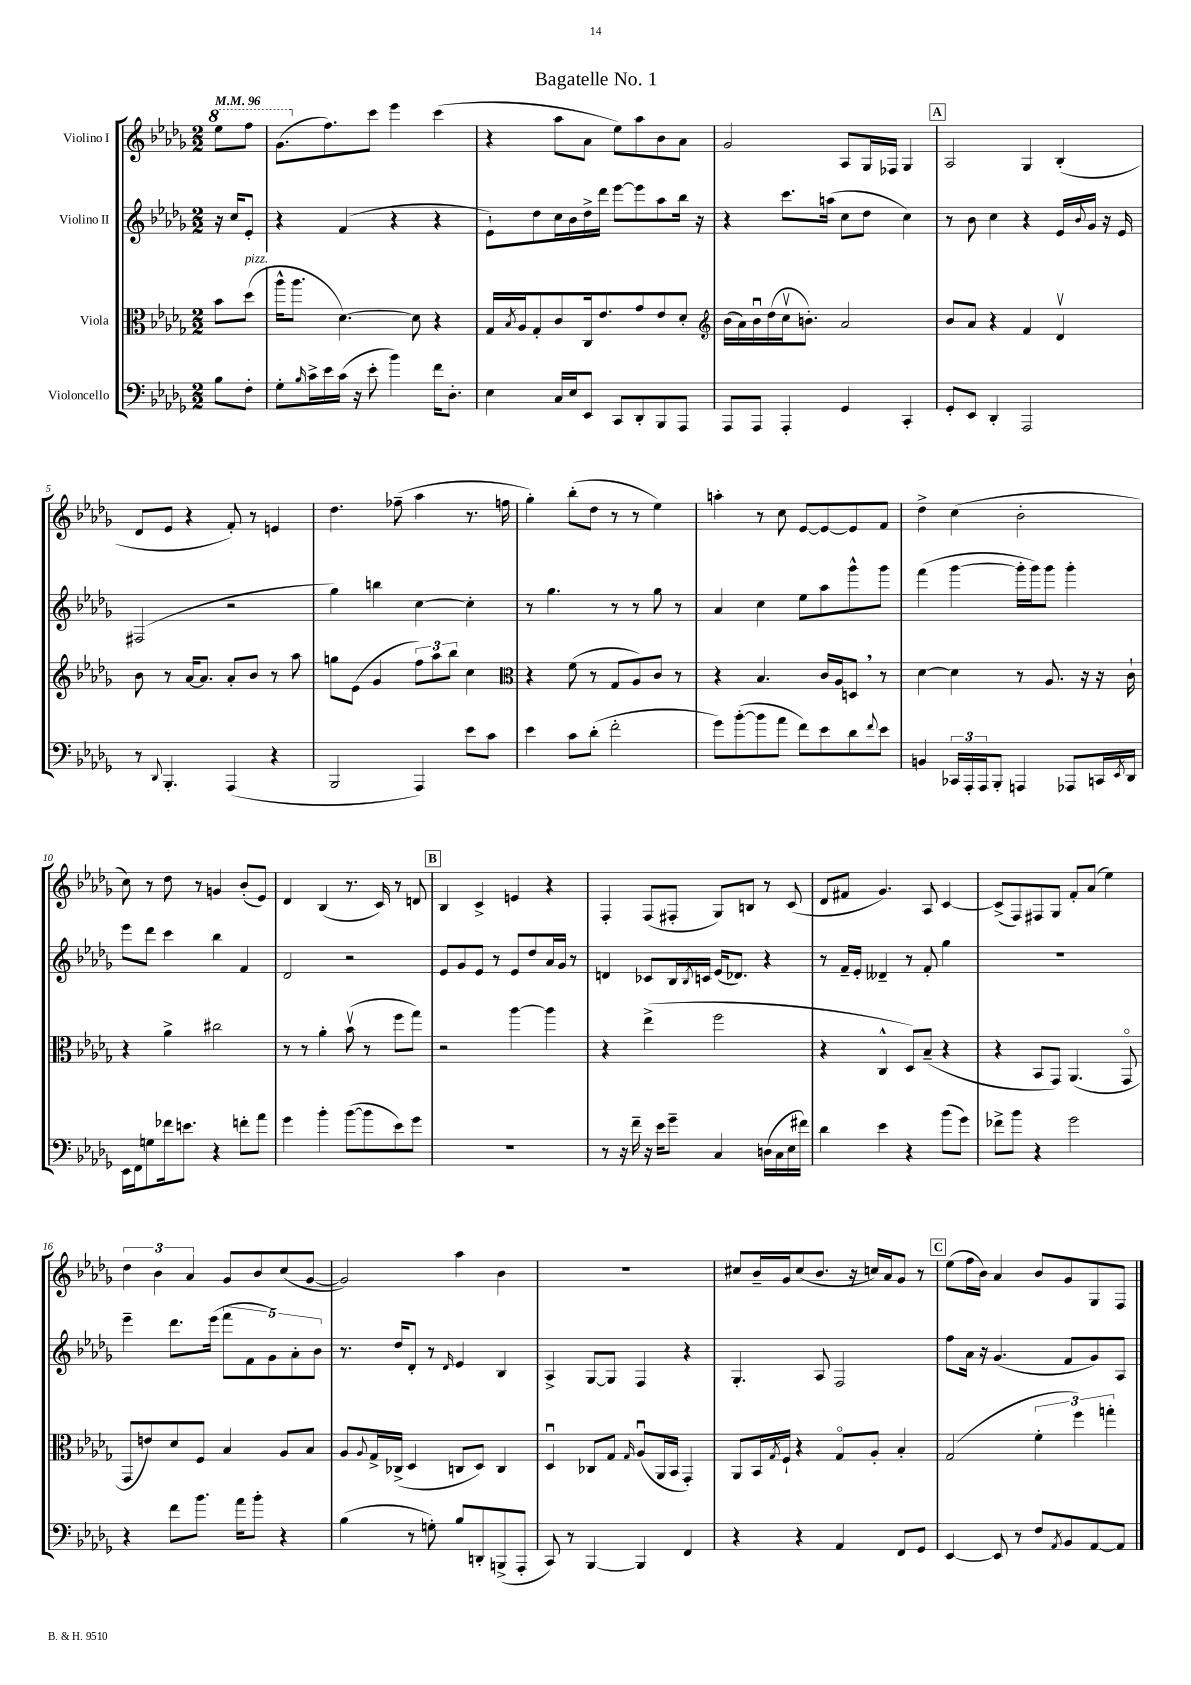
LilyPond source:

\header { title = "Bagatelle No. 1" }
<<
\new StaffGroup <<
\new Staff = "s0" \with { instrumentName = "Violino I" } {
    \clef treble \key des \major \numericTimeSignature \time 2/2 \partial 4 \tempo 4 = 96
    \ottava #1 ees'''8 f'''8 |
    ges''8.( \ottava #0 f''8.) c'''8 ees'''4 c'''4( |
    r4 aes''8 aes'8 ees''8) aes''8 bes'8 aes'8 |
    ges'2 aes8 ges16 fes16 ges4 |
    \mark \markup { \box "A" } aes2 ges4 bes4-.( |
    des'8 ees'8 r4 f'8-.) r8 e'4 |
    des''4. fes''8--( aes''4 r8. f''16 |
    ges''4-.) bes''8-.( des''8 r8 r8 ees''4) |
    a''4-. r8 c''8 ees'8~ ees'8~ ees'8 f'8 |
    des''4-> c''4( bes'2-. |
    c''8) r8 des''8 r8 g'4 bes'8-.( ees'8) |
    des'4 bes4( r8. c'16) r8 d'8 |
    \mark \markup { \box "B" } bes4 c'4-> e'4 r4 |
    f4-. f8( fis8-. ges8) b8 r8 c'8( |
    des'8 fis'8 ges'4.) aes8 c'4~ |
    c'8->( f8) fis8 ges8 f'8-. aes'8( ees''4) |
    \tuplet 3/2 { des''4 bes'4 aes'4 } ges'8 bes'8 c''8( ges'8~ |
    ges'2) aes''4 bes'4 |
    R1 |
    cis''8 bes'16-- ges'16 cis''8( bes'8. r16 c''16) aes'16 ges'8 r8 |
    \mark \markup { \box "C" } ees''8( f''16 bes'16) aes'4 bes'8 ges'8 ges8 f8 \bar "|." |
}
\new Staff = "s1" \with { instrumentName = "Violino II" } {
    \clef treble \key des \major \numericTimeSignature \time 2/2 \partial 4
    r16 c''16 ees'8-. |
    r4 f'4( r4 r4 |
    ees'8-!) des''8 c''16 bes'16 des''16-> des'''16 ees'''8~ ees'''8 aes''8 bes''16 r16 |
    r4 c'''8. a''16( c''8 des''8 c''4) |
    \mark \markup { \box "A" } r8 bes'8 c''4 r4 ees'16 \appoggiatura { bes'8 } ges'16 r16 ees'16 |
    fis2( r2 |
    ges''4) b''4 c''4~ c''4-. |
    r8 ges''4. r8 r8 ges''8 r8 |
    aes'4 c''4 ees''8 aes''8 ges'''8-^ ges'''8 |
    f'''4( ges'''4~ ges'''16-. ges'''16) ges'''8 ges'''4-. |
    ees'''8 des'''8 c'''4 bes''4 f'4 |
    des'2 r2 |
    \mark \markup { \box "B" } ees'8 ges'8 ees'8 r8 ees'8 des''8 aes'16 ges'16 r8 |
    d'4 ces'8 bes16 \acciaccatura { bes8 } c'16 ees'16( des'8.) r4 |
    r8 f'16-- ees'16-. deses'4-- r8 f'8-. ges''4 |
    R1 |
    ees'''4-- des'''8. ees'''16( \tuplet 5/4 { f'''8 f'8 ges'8) aes'8-. bes'8 } |
    r8. des''16 des'8-. r8 \grace { des'16 } ees'4 bes4 |
    aes4-> ges8~ ges8 f4 r4 |
    ges4.-. aes8 f2 |
    \mark \markup { \box "C" } f''8 aes'16 r16 ges'4.( f'8 ges'8) aes8 \bar "|." |
}
\new Staff = "s2" \with { instrumentName = "Viola" } {
    \clef alto \key des \major \numericTimeSignature \time 2/2 \partial 4
    bes'8 des''8^\markup { \italic "pizz." }( |
    aes''16-^ aes''8. des'4.~) des'8 r4 |
    ges16 \acciaccatura { bes8 } aes16 ges8-. c'8 c16 ees'8. ges'8 ees'8 des'8-. |
    \clef treble bes'16( aes'16) bes'16\downbow des''16( c''16\upbow b'8.-.) aes'2 |
    \mark \markup { \box "A" } bes'8 aes'8 r4 f'4 des'4\upbow |
    bes'8 r8 aes'16~ aes'8. aes'8-. bes'8 r8 aes''8 |
    g''8 ees'8( ges'4 \tuplet 3/2 { f''8) aes''8 bes''8 } c''4 |
    \clef alto r4 f'8( r8 ges8 aes8) c'8 r8 |
    r4 bes4. c'16 aes16 d8 \breathe r8 |
    des'4~ des'4 r8 aes8. r16 r16 c'16-! |
    r4 aes'4-> cis''2 |
    r8 r8 aes'4-. bes'8\upbow( r8 f''8 ges''8) |
    \mark \markup { \box "B" } r2 aes''4~ aes''4 |
    r4 ees''4->( f''2 |
    r4 c4-^ des8) bes8--( r4 |
    r4 bes,8 ges,8) aes,4.( ges,8\flageolet |
    ges,8 e'8) des'8 f8 bes4 aes8 bes8 |
    aes8 \appoggiatura { aes8 } ges16-> ces16->( des4 c8 des8) c4 |
    des4\downbow ces8 ges8 \grace { ges16 } aes8\downbow( aes,16 bes,16 ges,4-.) |
    aes,8 bes,16 \acciaccatura { ges8 } f16-! r4 ges8\flageolet aes8-. bes4-. |
    \mark \markup { \box "C" } ges2( \tuplet 3/2 { f'4-. f''4) g''4-. } \bar "|." |
}
\new Staff = "s3" \with { instrumentName = "Violoncello" } {
    \clef bass \key des \major \numericTimeSignature \time 2/2 \partial 4
    bes8 f8-. |
    ges8-. \grace { bes16 } c'16-> ees'16 c'16( r16 ees'8-. bes'4) f'16 des8.-. |
    ees4 c16 ees16 ees,8 c,8 des,8-. bes,,8 aes,,8 |
    aes,,8 aes,,8 aes,,4-. ges,4 c,4-. |
    \mark \markup { \box "A" } ges,8-. ees,8 des,4-. aes,,2 |
    r8 \appoggiatura { des,8 } bes,,4.-. aes,,4( r4 |
    bes,,2 aes,,4) ees'8 c'8 |
    ees'4 c'8 des'8-.( f'2-. |
    ges'8) bes'8~-.( bes'8 aes'8 f'8) ees'8 des'8 \appoggiatura { f'8 } ees'8 |
    b,4 \tuplet 3/2 { ces,16 aes,,16-. aes,,16 } bes,,8-. a,,4 aes,,8 c,16 \acciaccatura { ees,8 } des,16 |
    ees,16 f,16 g8 fes'16 e'8. r4 f'8-. aes'8 |
    ges'4 bes'4-. bes'8~( bes'8 ees'8) ges'8 |
    \mark \markup { \box "B" } R1 |
    r8 r16 f'16-- r16 ees'16 ges'8-- c4 d16( c16 ees16 fis'16) |
    des'4 ees'4 r4 bes'8( ges'8) |
    fes'8-> bes'8 r4 ges'2 |
    r4 f'8 bes'8. aes'16 bes'8-. r4 |
    bes4( r8 g8-.) bes8 d,8-. b,,8->( aes,,8-. |
    c,8) r8 bes,,4~ bes,,4 f,4 |
    r4 r4 aes,4 f,8 ges,8 |
    \mark \markup { \box "C" } ees,4~ ees,8 r8 f8 \acciaccatura { aes,8 } bes,8 aes,8~ aes,8 \bar "|." |
}
>>
>>
